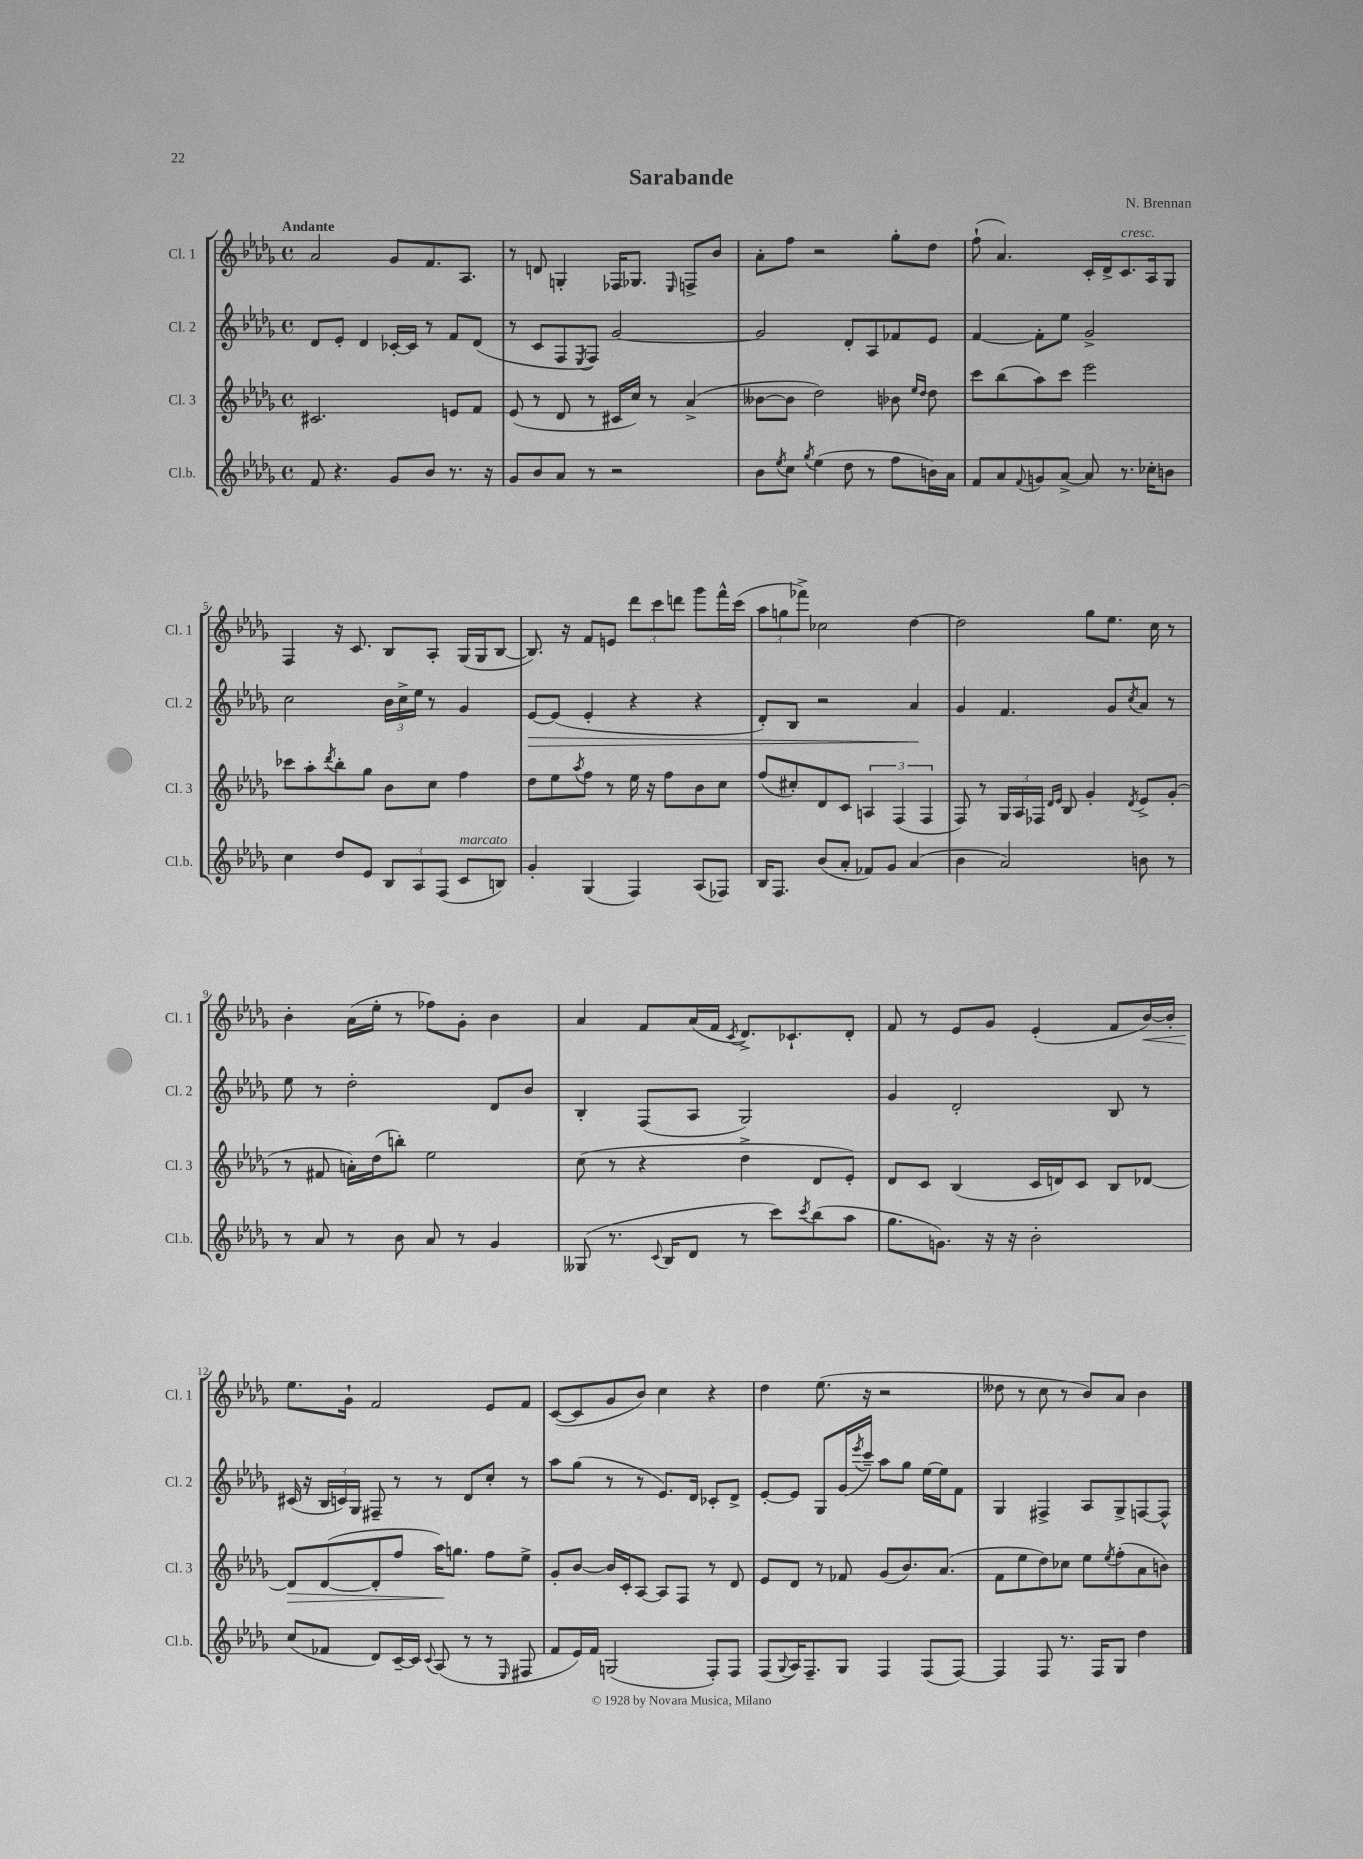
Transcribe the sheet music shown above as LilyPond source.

\header { title = "Sarabande" composer = "N. Brennan" }
<<
\new StaffGroup <<
\new Staff = "s0" \with { instrumentName = "Cl. 1" shortInstrumentName = "Cl. 1" } {
    \clef treble \key des \major \defaultTimeSignature \time 4/4 \tempo "Andante"
    aes'2 ges'8 f'8. aes8. |
    r8 d'8 g4-. fes16 ges8. \grace { ees16 } f8-> bes'8 |
    aes'8-. f''8 r2 ges''8-. des''8 |
    f''8-!( aes'4.) c'16-. des'16-> c'8.^\markup { \italic "cresc." } aes16 ges8 |
    f4 r16 c'8. bes8 aes8-. ges16( ges16 bes8~ |
    bes8.) r16 f'8 e'8 \tuplet 3/2 { des'''8 c'''8 d'''8 } ges'''8 f'''16-^ c'''16( |
    \tuplet 3/2 { aes''8 g''8 fes'''8->) } ces''2 des''4~ |
    des''2 ges''8 ees''8. c''16 r8 |
    bes'4-. aes'16( ees''16-. r8 fes''8) ges'8-. bes'4 |
    aes'4 f'8 aes'16( f'16 \acciaccatura { c'8 } des'8.->) ces'8.-! des'8-. |
    f'8 r8 ees'8 ges'8 ees'4-.( f'8 bes'16~\<) bes'16-. |
    ees''8.\! ges'16-! f'2 ees'8 f'8 |
    c'8~( c'8 ges'8 bes'8) c''4 r4 |
    des''4 ees''8.( r16 r2 |
    deses''8 r8 c''8 r8 bes'8) aes'8 bes'4 \bar "|." |
}
\new Staff = "s1" \with { instrumentName = "Cl. 2" shortInstrumentName = "Cl. 2" } {
    \clef treble \key des \major \defaultTimeSignature \time 4/4
    des'8 ees'8-. des'4 ces'16~-. ces'16 r8 f'8 des'8( |
    r8 c'8 f8 \acciaccatura { ees8 } f8) ges'2~ |
    ges'2 des'8-. aes8 fes'8 ees'8 |
    f'4~ f'8-. ees''8 ges'2-> |
    c''2 \tuplet 3/2 { bes'16 c''16-> ees''16 } r8 ges'4 |
    ees'8~\> ees'8( ees'4-. r4 r4 |
    des'8-.) bes8 r2 aes'4\! |
    ges'4 f'4. ges'8 \acciaccatura { c''8 } aes'8 r8 |
    ees''8 r8 des''2-. des'8 bes'8 |
    bes4-. f8( aes8 ges2) |
    ges'4 des'2-. bes8 r8 |
    cis'16( r16 \tuplet 3/2 { bes16 c'16) ges16 } fis8-- r8 r8 des'8 c''8-. r8 |
    aes''8 ges''8( r8 r8 ees'8.) des'16 ces'8-. des'8-> |
    ees'8~-. ees'8 ges8 ges'16( \acciaccatura { ees'''8 } c'''16--) aes''8 ges''8 ees''16~ ees''16 f'8 |
    ges4 fis4-> aes8 ges8-> f8~ f8-^ \bar "|." |
}
\new Staff = "s2" \with { instrumentName = "Cl. 3" shortInstrumentName = "Cl. 3" } {
    \clef treble \key des \major \defaultTimeSignature \time 4/4
    cis'2. e'8 f'8 |
    ees'8( r8 des'8 r8 cis'16 c''16) r8 aes'4->( |
    beses'8~ beses'8 des''2) bes'8 \grace { ees''16 des''16 } des''8 |
    c'''8 bes''8( aes''8) c'''8 ees'''2 |
    ces'''8 aes''8-. \acciaccatura { des'''8 } bes''8-. ges''8 bes'8 c''8 f''4 |
    des''8 ees''8 \acciaccatura { aes''8 } f''8 r8 ees''16 r16 f''8 bes'8 c''8 |
    f''8( cis''8-.) des'8 c'8 \tuplet 3/2 { a4 f4( f4 } |
    f8) r8 \tuplet 3/2 { ges16 aes16 fes16 } \grace { des'16 ees'16 } bes8 ges'4-. \acciaccatura { des'8 } ees'8-> ges'8-.( |
    r8 fis'8 a'16-.) des''16( b''8-.) ees''2 |
    c''8( r8 r4 des''4-> des'8 ees'8-.) |
    des'8 c'8 bes4( c'16 d'16) c'8 bes8 des'8~ |
    des'8\> des'8~( des'8-. f''8 aes''16\!) g''8. f''8 ees''8-> |
    ges'8-. bes'8~ bes'16 c'16-. aes8~ aes8 f8 r8 des'8 |
    ees'8 des'8 r8 fes'8 ges'8( bes'8.) aes'8.( |
    f'8 ees''8 des''8) ces''8 ees''8 \acciaccatura { ees''8 } f''8-.( aes'8 b'8) \bar "|." |
}
\new Staff = "s3" \with { instrumentName = "Cl.b." shortInstrumentName = "Cl.b." } {
    \clef treble \key des \major \defaultTimeSignature \time 4/4
    f'8 r4. ges'8 bes'8 r8. r16 |
    ges'8 bes'8 aes'8 r8 r2 |
    bes'8 \acciaccatura { ees''8 } c''8 \acciaccatura { ges''8 } ees''4( des''8 r8 f''8 b'16) aes'16 |
    f'8 aes'8 \appoggiatura { f'8 } g'8 aes'8~-> aes'8 r8. ces''16-. b'8 |
    c''4 des''8 ees'8 \tuplet 3/2 { bes8 aes8 f8( } c'8^\markup { \italic "marcato" } b8) |
    ges'4-. ges4( f4) aes8( fes8) |
    bes16 f8. bes'8( aes'8-. fes'8) ges'8 aes'4( |
    bes'4 aes'2) b'8 r8 |
    r8 aes'8 r8 bes'8 aes'8 r8 ges'4 |
    geses8( r8. \appoggiatura { c'8 } bes16 des'8 r8 c'''8) \acciaccatura { c'''8 } bes''8( aes''8 |
    ges''8. g'8.) r16 r16 bes'2-. |
    c''8( fes'8 des'8) c'16~-- c'16 \appoggiatura { c'8 } aes8( r8 r8 \grace { ees16 } fis8 |
    f'8 ees'16) f'16 g2( f8-.) f8 |
    f8( \appoggiatura { ges8 } aes16) f8.-- ges8 f4 f8( f8~) |
    f4 f8 r8. f16 ges8 des''4 \bar "|." |
}
>>
>>
